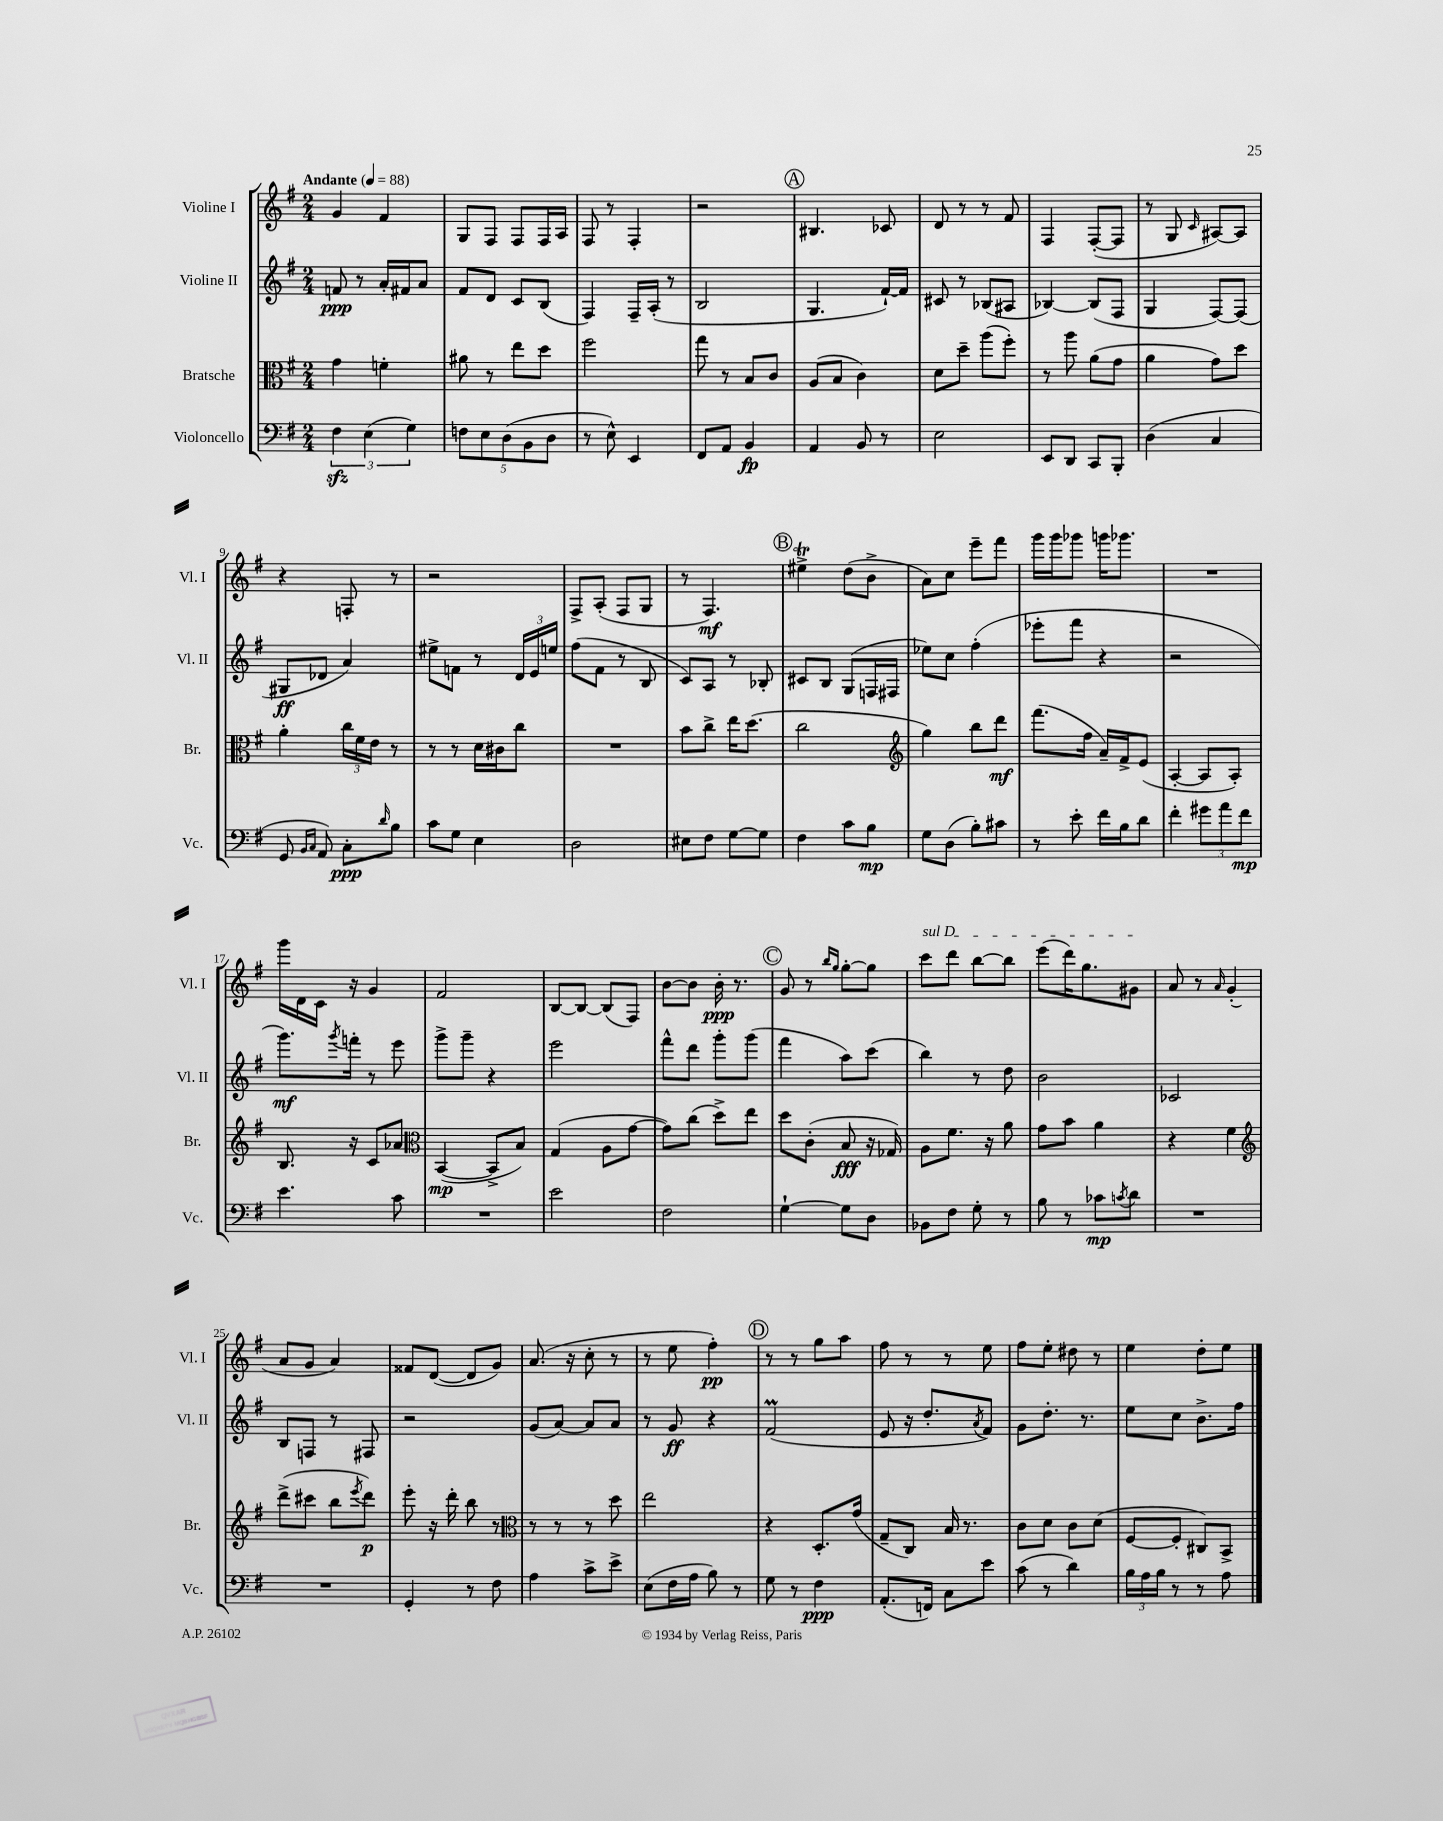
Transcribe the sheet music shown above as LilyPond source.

<<
\new StaffGroup <<
\new Staff = "s0" \with { instrumentName = "Violine I" shortInstrumentName = "Vl. I" } {
    \clef treble \key g \major \numericTimeSignature \time 2/4 \tempo "Andante" 4 = 88
    g'4 fis'4 |
    g8 fis8 fis8 fis16 a16 |
    fis8 r8 fis4-. |
    r2 |
    \mark \markup { \circle "A" } bis4. ces'8 |
    d'8 r8 r8 fis'8 |
    fis4 fis8~-.( fis8 |
    r8 g8 \grace { c'16 } ais8~) ais8 |
    r4 f8-. r8 |
    r2 |
    fis8-> a8-.( fis8 g8 |
    r8 fis4.\mf) |
    \mark \markup { \circle "B" } eis''4->\trill d''8( b'8-> |
    a'8) c''8 e'''8-- fis'''8 |
    g'''16 g'''16 ges'''8 g'''16 ges'''8. |
    R2 |
    g'''16 d'16 c'16 r16 g'4 |
    fis'2 |
    b8~ b8~ b8( fis8) |
    b'8~ b'8 b'16-.\ppp r8. |
    \mark \markup { \circle "C" } g'8 r8 \grace { b''16 g''16 } g''8~-. g''8 |
    \once \override TextSpanner.bound-details.left.text = \markup { \italic "sul D" } c'''8\startTextSpan d'''8 b''8~ b''8 |
    e'''8( d'''16) g''8. gis'8\stopTextSpan |
    a'8 r8 \grace { a'16 } g'4-.( |
    a'8 g'8 a'4) |
    fisis'8 d'8~( d'8 g'8) |
    a'8.( r16 c''8-. r8 |
    r8 e''8 fis''4-.\pp) |
    \mark \markup { \circle "D" } r8 r8 g''8 a''8 |
    fis''8 r8 r8 e''8 |
    fis''8 e''8-. dis''8 r8 |
    e''4 d''8-. e''8 \bar "|." |
}
\new Staff = "s1" \with { instrumentName = "Violine II" shortInstrumentName = "Vl. II" } {
    \clef treble \key g \major \numericTimeSignature \time 2/4
    f'8\ppp r8 a'16-. fis'16 a'8 |
    fis'8 d'8 c'8 b8( |
    fis4) fis16-- a16-.( r8 |
    b2 |
    \mark \markup { \circle "A" } g4. fis'16~-!) fis'16 |
    cis'8 r8 bes8( ais8 |
    bes4~) bes8( fis8 |
    g4 fis8~) fis8( |
    gis8\ff des'8 a'4) |
    eis''8-> f'8 r8 \tuplet 3/2 { d'16 e'16 e''16 } |
    fis''8( fis'8 r8 b8 |
    c'8) a8 r8 bes8-. |
    \mark \markup { \circle "B" } cis'8 b8 g8( f16 fis16 |
    ees''8) c''8 fis''4-.( |
    ees'''8-. fis'''8 r4 |
    r2 |
    g'''8.\mf) \acciaccatura { g'''8 } f'''16-. r8 e'''8 |
    g'''8-> g'''8-- r4 |
    e'''2 |
    fis'''8-^ d'''8 g'''8-. g'''8( |
    \mark \markup { \circle "C" } fis'''4 a''8) c'''8( |
    b''4) r8 d''8 |
    b'2 |
    ces'2 |
    b8 f8 r8 fis8 |
    r2 |
    g'8( a'8~) a'8 a'8 |
    r8 g'8\ff r4 |
    \mark \markup { \circle "D" } fis'2\prall( |
    e'8 r16 d''8.-. \acciaccatura { a'8 } fis'8) |
    g'8 d''8.-. r8. |
    e''8 c''8 b'8.-> fis''16 \bar "|." |
}
\new Staff = "s2" \with { instrumentName = "Bratsche" shortInstrumentName = "Br." } {
    \clef alto \key g \major \numericTimeSignature \time 2/4
    g'4 f'4-. |
    ais'8 r8 e''8 d''8 |
    fis''2 |
    g''8 r8 b8 c'8 |
    \mark \markup { \circle "A" } a8( b8 c'4) |
    d'8 d''8-- a''8( fis''8-.) |
    r8 a''8 a'8( g'8 |
    a'4 g'8) d''8 |
    a'4-. \tuplet 3/2 { c''16 fis'16 e'16 } r8 |
    r8 r8 d'16 cis'16 c''8 |
    R2 |
    b'8 c''8-> e''16 d''8.( |
    \mark \markup { \circle "B" } c''2 |
    \clef treble g''4) b''8 d'''8\mf |
    fis'''8.( fis''16 a'16--) fis'16-> e'8( |
    a4~-. a8 a8-.) |
    b8. r16 c'8 aes'8 |
    \clef alto b,4~\mp( b,8-> b8) |
    g4( a8 g'8~ |
    g'8) c''8( d''8->) e''8 |
    \mark \markup { \circle "C" } d''8 c'8-.( b8\fff r16 ges16) |
    a8 fis'8. r16 a'8 |
    g'8 b'8 a'4 |
    r4 fis'4 |
    \clef treble d'''8->( cis'''8 b''8 \acciaccatura { e'''8 } d'''8\p) |
    e'''8-. r16 d'''16-. b''8 r8 |
    \clef alto r8 r8 r8 d''8 |
    e''2 |
    \mark \markup { \circle "D" } r4 d8.-. g'16( |
    g8-- c8) b16 r8. |
    c'8 d'8 c'8 d'8( |
    fis8~ fis8-. cis8) b,8-> \bar "|." |
}
\new Staff = "s3" \with { instrumentName = "Violoncello" shortInstrumentName = "Vc." } {
    \clef bass \key g \major \numericTimeSignature \time 2/4
    \tuplet 3/2 { fis4\sfz e4( g4) } |
    \tuplet 5/4 { f8 e8 d8( b,8 d8 } |
    r8 e8-^) e,4 |
    fis,8 a,8 b,4\fp |
    \mark \markup { \circle "A" } a,4 b,8 r8 |
    e2 |
    e,8 d,8 c,8 b,,8-. |
    d4( c4 |
    g,8 \grace { b,16 c16 } a,8) c8-.\ppp \grace { d'16 } b8 |
    c'8 g8 e4 |
    d2 |
    eis8 fis8 g8~ g8 |
    \mark \markup { \circle "B" } fis4 c'8 b8\mp |
    g8 d8( b8-.) cis'8 |
    r8 e'8-. fis'16 b16 d'8 |
    fis'4-. \tuplet 3/2 { gis'8 a'8 fis'8\mp } |
    e'4. c'8 |
    R2 |
    e'2 |
    fis2 |
    \mark \markup { \circle "C" } g4~-! g8 d8 |
    bes,8 fis8 g8-. r8 |
    b8 r8 ces'8\mp \acciaccatura { c'8 } d'8 |
    R2 |
    R2 |
    g,4-. r8 fis8 |
    a4 c'8-> e'8-> |
    e8( fis16 a16 b8) r8 |
    \mark \markup { \circle "D" } g8 r8 fis4\ppp |
    a,8.-.( f,16) c8 e'8 |
    c'8( r8 d'4) |
    \tuplet 3/2 { b16 a16 b16 } r8 r8 a8 \bar "|." |
}
>>
>>
